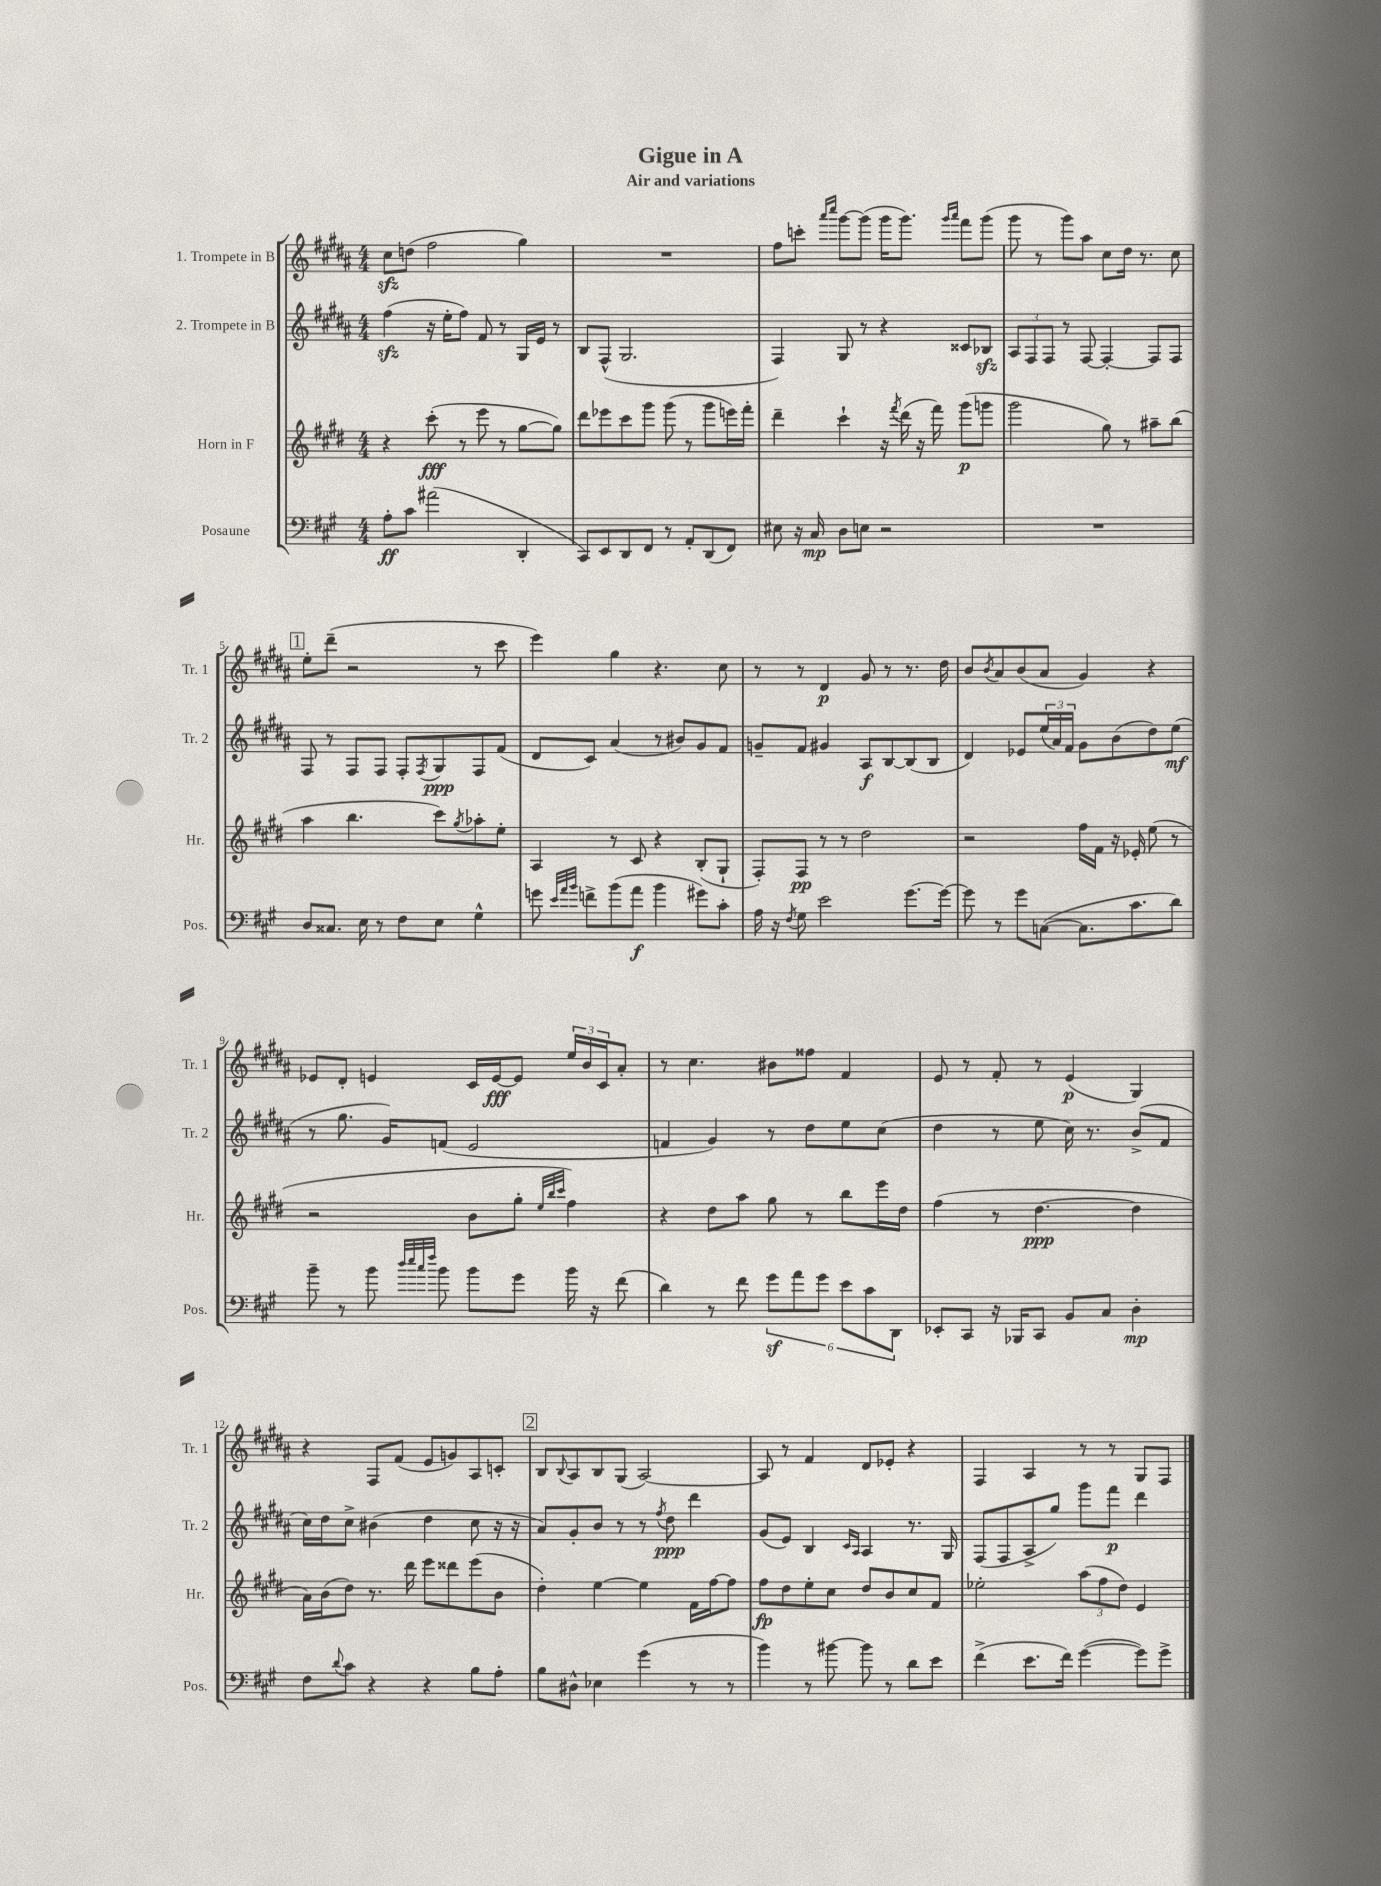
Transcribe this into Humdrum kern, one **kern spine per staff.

**kern	**kern	**kern	**kern
*staff4	*staff3	*staff2	*staff1
*clefF4	*clefG2	*clefG2	*clefG2
*k[f#c#g#]	*k[f#c#g#d#]	*k[f#c#g#d#a#]	*k[f#c#g#d#a#]
*M4/4	*M4/4	*M4/4	*M4/4
8A'	4r	(4ff#	8cc#
8c#	.	.	(8dd
(2a#	(8ccc#'	16r	2ff#
.	.	16ee'	.
.	8r	8ff#)	.
.	8eee	8f#	.
.	8r	8r	.
4DD'	[8gg#	16G#	4gg#)
.	.	16e	.
.	8gg#])	8r	.
=	=	=	=
8CC#)	8ddd#	8B	1r
8EE	8eee-	(8F#^^	.
8DD	8ccc#	2.G#	.
8FF#	8ggg#	.	.
8r	(8ggg#	.	.
8AA'	8r	.	.
(8DD	8ggg#	.	.
8FF#)	16eee)	.	.
.	16fff#'	.	.
=	=	=	=
8E#	4ddd#~	4F#)	8ff#
16r	.	.	8ccc'
16C#	.	.	.
.	.	.	16qqaaa#
.	.	.	16qqcccc#
8D	4ccc#`	8G#	[8ggg#
8E	.	8r	(8ggg#]
2r	16r	4r	16ggg#
.	8qfff#	.	.
.	(16ddd#	.	8.ggg#)
.	16r	.	.
.	16fff#)	.	.
.	.	.	16qqggg#
.	.	.	16qqaaa#
.	(8ggg#	8c##	8fff#
.	8ggg	8B-	(8ggg#
=	=	=	=
1r	2ggg#	12A#	8ggg#
.	.	12F#	.
.	.	.	8r
.	.	12F#	.
.	.	8r	8ggg#)
.	.	[8F#	8aa#
.	8gg#)	4F#'_	8cc#
.	8r	.	16dd#
.	.	.	8.r
.	8aa#~	8F#]	.
.	(8bb	8F#	8cc#
=	=	=	=
8D	4aa	8F#	8ee'
8.C##	.	8r	(8ddd#~
.	4.bb	8F#	2r
16E	.	.	.
8r	.	8F#	.
8F#	.	8F#'	.
.	.	8qF#	.
8E	8ccc#)	8G#	.
.	8qgg#	.	.
4G#^^	8aa-'	8F#	8r
.	8ee'	(8f#	8ccc#
=	=	=	=
8g	4A	8d#	4eee)
32qqe	.	.	.
32qqa	.	.	.
32qqb	.	.	.
8f^	.	8c#)	.
(8b	8r	(4a#	4gg#
8a	8c#	.	.
4b	4r	8r	4.r
.	.	8b#)	.
8g#)	(8B'	8g#	.
8c#'	8G#`	8f#	8cc#
=	=	=	=
16A	8F#')	8g~	8r
16r	.	.	.
8qF#	.	.	.
8G#	8F#	8f#	8r
2e	8r	4g#	4d#
.	8r	.	.
.	2dd#	8A#	8g#
.	.	[8B	8r
[8.g#	.	(8B]	8.r
.	.	8B	.
16g#_	.	.	16dd#
=	=	=	=
8g#]	2r	4d#)	8b
.	.	.	8qb
8r	.	.	8a#
8g#	.	8e-	(8b
([8C	.	(24ee	8a#
.	.	24a#)	.
.	.	24f#	.
8.C]	16ff#	8g#	4g#)
.	16f#	.	.
.	16r	(8b	.
8.c#	16e-'	.	.
.	(8ee	8dd#)	4r
8d)	8r	(8ee	.
=	=	=	=
8b~	2r	8r	8e-
8r	.	8.gg#	8d#'
8b	.	.	4e
.	.	16g#)	.
32qqdd	.	.	.
32qqee	.	.	.
32qqcc#	.	.	.
32qqff#	.	.	.
8b	.	(8f	.
8b	8b	2e	16c#
.	.	.	[16e
8g#	8gg#'	.	8e]
.	32qqee	.	.
.	32qqbb	.	.
.	32qqccc#	.	.
16b	4ff#)	.	24ee
.	.	.	24b
16r	.	.	.
.	.	.	24c#
(8f#	.	.	8a#'
=	=	=	=
4d)	4r	4f	8r
.	.	.	4.cc#
8r	8dd#	4g#)	.
8f#	8aa	.	.
12g#	8gg#	8r	8b#
12a	.	.	.
.	8r	8dd#	8ff##
12g#	.	.	.
12e	8bb	8ee	4f#
12c#	.	.	.
.	16eee	(8cc#	.
12DD	.	.	.
.	16dd#	.	.
=	=	=	=
8EE-'	(4ff#	4dd#	8e
8CC#	.	.	8r
16r	8r	8r	8f#'
16BBB-	.	.	.
8CC#	[4.dd#	8ee	8r
8BB	.	16cc#)	(4e
.	.	8.r	.
8C#	.	.	.
4D'	4dd#]	(8b^	4G#)
.	.	8f#	.
=	=	=	=
8F#	16a)	16cc#)	4r
.	(16b	16dd#	.
8qqd	.	.	.
8c#	8dd#)	8cc#^	.
4r	8.r	(4b#	8F#
.	.	.	(8f#
.	16ddd#	.	.
4r	8eee	4dd#	8e
.	8ddd##	.	8g)
8B	(8eee	8cc#	8A#
8A'	8b	16r	8c'
.	.	16r	.
=	=	=	=
8B	4dd#')	8a#)	8B
.	.	.	8qqB
8D#^^	.	8g#'	8A#
4E-	[4ee	8b	8B
.	.	8r	(8G#
(4g#	4ee]	8r	[2A#)
.	.	8qff#	.
.	.	8dd#	.
8r	16f#	4ddd#	.
.	[16ff#	.	.
8r	8ff#]	.	.
=	=	=	=
4b)	8ff#	(8g#	8A#]
.	8dd#	8e)	8r
8r	8ee'	4B	4f#
[8b#	8cc#	.	.
.	.	16qqc#	.
.	.	16qqA#	.
8b#]	8dd#	4A#	8d#
8r	8b	.	8e-'
8d	8cc#	8.r	4r
8e	8f#	.	.
.	.	16G#	.
=	=	=	=
(4f#^	2ee-'	(8F#	4F#
.	.	8F#	.
8.e	.	8A#^	4A#
.	.	8gg#)	.
16f#)	.	.	.
([4g#	(12aa	8ggg#	8r
.	12ff#	.	.
.	.	8fff#	8r
.	12dd#)	.	.
8g#])	4e	4ddd#	8G#
8g#^	.	.	8F#
==	==	==	==
*-	*-	*-	*-
